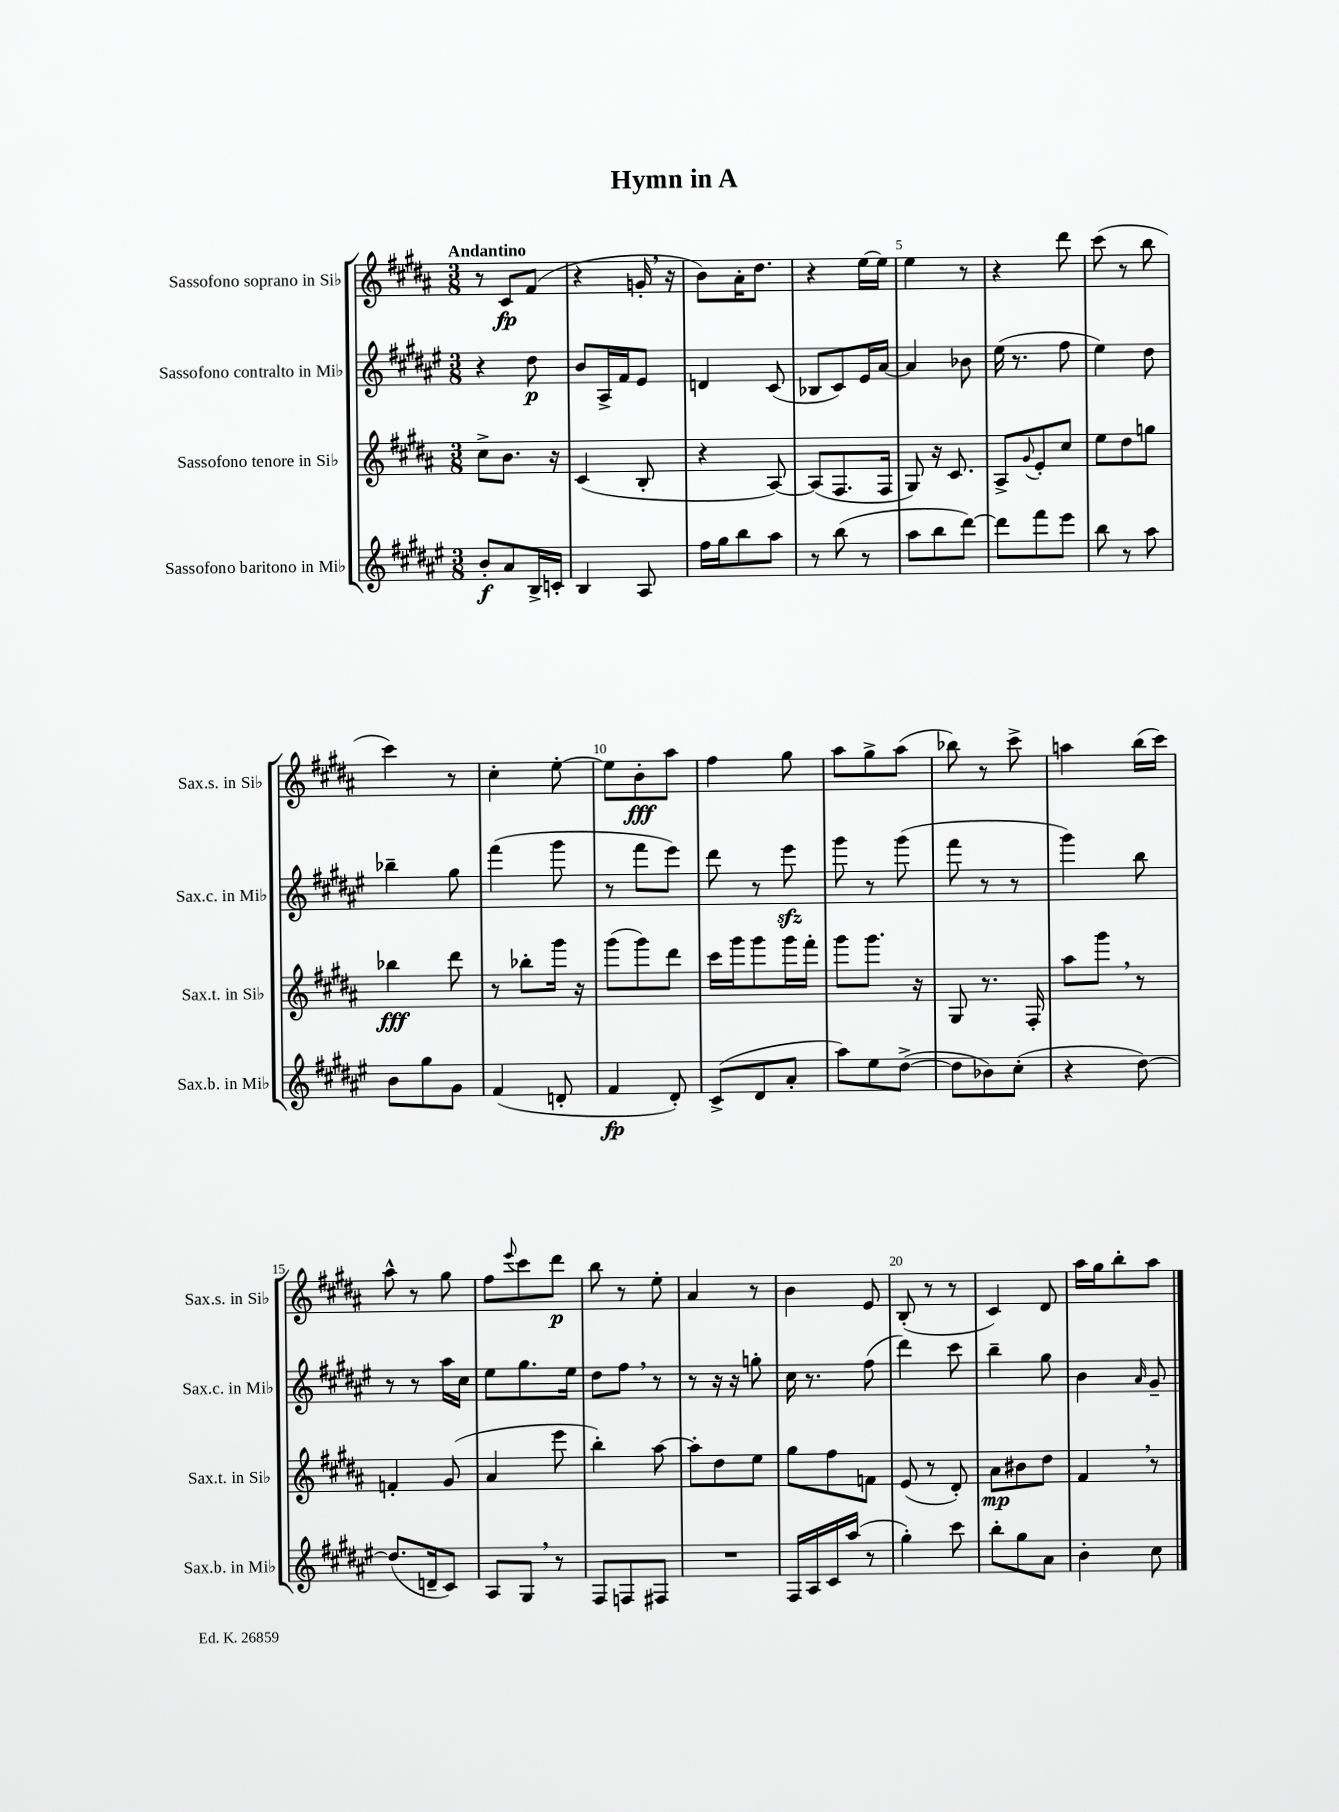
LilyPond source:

\header { title = "Hymn in A" }
<<
\new StaffGroup <<
\new Staff = "s0" \with { instrumentName = "Sassofono soprano in Sib" shortInstrumentName = "Sax.s. in Sib" } {
    \clef treble \key b \major \numericTimeSignature \time 3/8 \tempo "Andantino"
    r8 cis'8\fp fis'8( |
    r4 g'16-. \breathe r16 |
    b'8) ais'16-. dis''8. |
    r4 e''16~ e''16 |
    e''4 r8 |
    r4 dis'''8 |
    cis'''8( r8 b''8 |
    cis'''4) r8 |
    cis''4-. e''8~-. |
    e''8 b'8-.\fff ais''8 |
    fis''4 gis''8 |
    ais''8 gis''8-> ais''8( |
    bes''8) r8 cis'''8-> |
    a''4 b''16( cis'''16) |
    ais''8-^ r8 gis''8 |
    fis''8 \appoggiatura { e'''8 } cis'''8 dis'''8\p |
    b''8 r8 e''8-. |
    ais'4 r8 |
    b'4 e'8 |
    b8-.( r8 r8 |
    cis'4) dis'8 |
    ais''16 gis''16 b''8-. ais''8 \bar "|." |
}
\new Staff = "s1" \with { instrumentName = "Sassofono contralto in Mib" shortInstrumentName = "Sax.c. in Mib" } {
    \clef treble \key fis \major \numericTimeSignature \time 3/8
    r4 dis''8\p |
    b'8 ais16-> fis'16 eis'8 |
    d'4 cis'8( |
    bes8 cis'8) eis'16 ais'16~ |
    ais'4 bes'8 |
    eis''16( r8. fis''8 |
    eis''4) dis''8 |
    bes''4-- gis''8 |
    fis'''4( gis'''8 |
    r8 fis'''8 eis'''8) |
    dis'''8 r8 eis'''8\sfz |
    gis'''8 r8 gis'''8( |
    fis'''8 r8 r8 |
    gis'''4) b''8 |
    r8 r8 ais''16 cis''16 |
    eis''8 gis''8. eis''16 |
    dis''8 fis''8 \breathe r8 |
    r8 r16 r16 g''8-. |
    cis''16 r8. fis''8( |
    dis'''4) cis'''8 |
    b''4-- gis''8 |
    b'4 \grace { ais'16 } gis'8-- \bar "|." |
}
\new Staff = "s2" \with { instrumentName = "Sassofono tenore in Sib" shortInstrumentName = "Sax.t. in Sib" } {
    \clef treble \key b \major \numericTimeSignature \time 3/8
    cis''8-> b'8. r16 |
    cis'4( b8-. |
    r4 ais8~) |
    ais8( fis8. fis16 |
    gis8) r16 cis'8. |
    ais8-> \appoggiatura { gis'8 } e'8-. cis''8 |
    e''8 dis''8 g''8 |
    bes''4\fff dis'''8 |
    r8 bes''8-. gis'''16 r16 |
    gis'''8( gis'''8) dis'''8 |
    cis'''16 gis'''16 gis'''8 gis'''16 fis'''16-. |
    gis'''8 gis'''8. r16 |
    gis8 r8. fis16-. |
    ais''8 gis'''8 \breathe r8 |
    f'4-. gis'8( |
    ais'4 e'''8 |
    b''4-.) ais''8~ |
    ais''8-. dis''8 e''8 |
    gis''8 fis''8 f'8 |
    e'8( r8 dis'8-.) |
    ais'8\mp bis'8 dis''8 |
    fis'4 \breathe r8 \bar "|." |
}
\new Staff = "s3" \with { instrumentName = "Sassofono baritono in Mib" shortInstrumentName = "Sax.b. in Mib" } {
    \clef treble \key fis \major \numericTimeSignature \time 3/8
    b'8-.\f ais'8 b16-> c'16-. |
    b4 ais8 |
    fis''16 gis''16 b''8 ais''8 |
    r8 b''8( r8 |
    ais''8 b''8 dis'''8~) |
    dis'''8 fis'''8 eis'''8 |
    b''8 r8 ais''8 |
    b'8 gis''8 gis'8 |
    fis'4( d'8-. |
    fis'4\fp dis'8-.) |
    cis'8->( dis'8 ais'8-. |
    ais''8) eis''8 dis''8~->( |
    dis''8 bes'8) cis''8-.( |
    r4 dis''8~) |
    dis''8.( d'16-- cis'8) |
    ais8 gis8 \breathe r8 |
    fis8 f8 fis8 |
    R4. |
    fis16 ais16 cis'16 ais''16( r8 |
    gis''4-.) cis'''8 |
    b''8-. gis''8 ais'8 |
    b'4-. cis''8 \bar "|." |
}
>>
>>
\layout { \context { \Score \override BarNumber.break-visibility = ##(#f #t #t) barNumberVisibility = #(every-nth-bar-number-visible 5) } }
